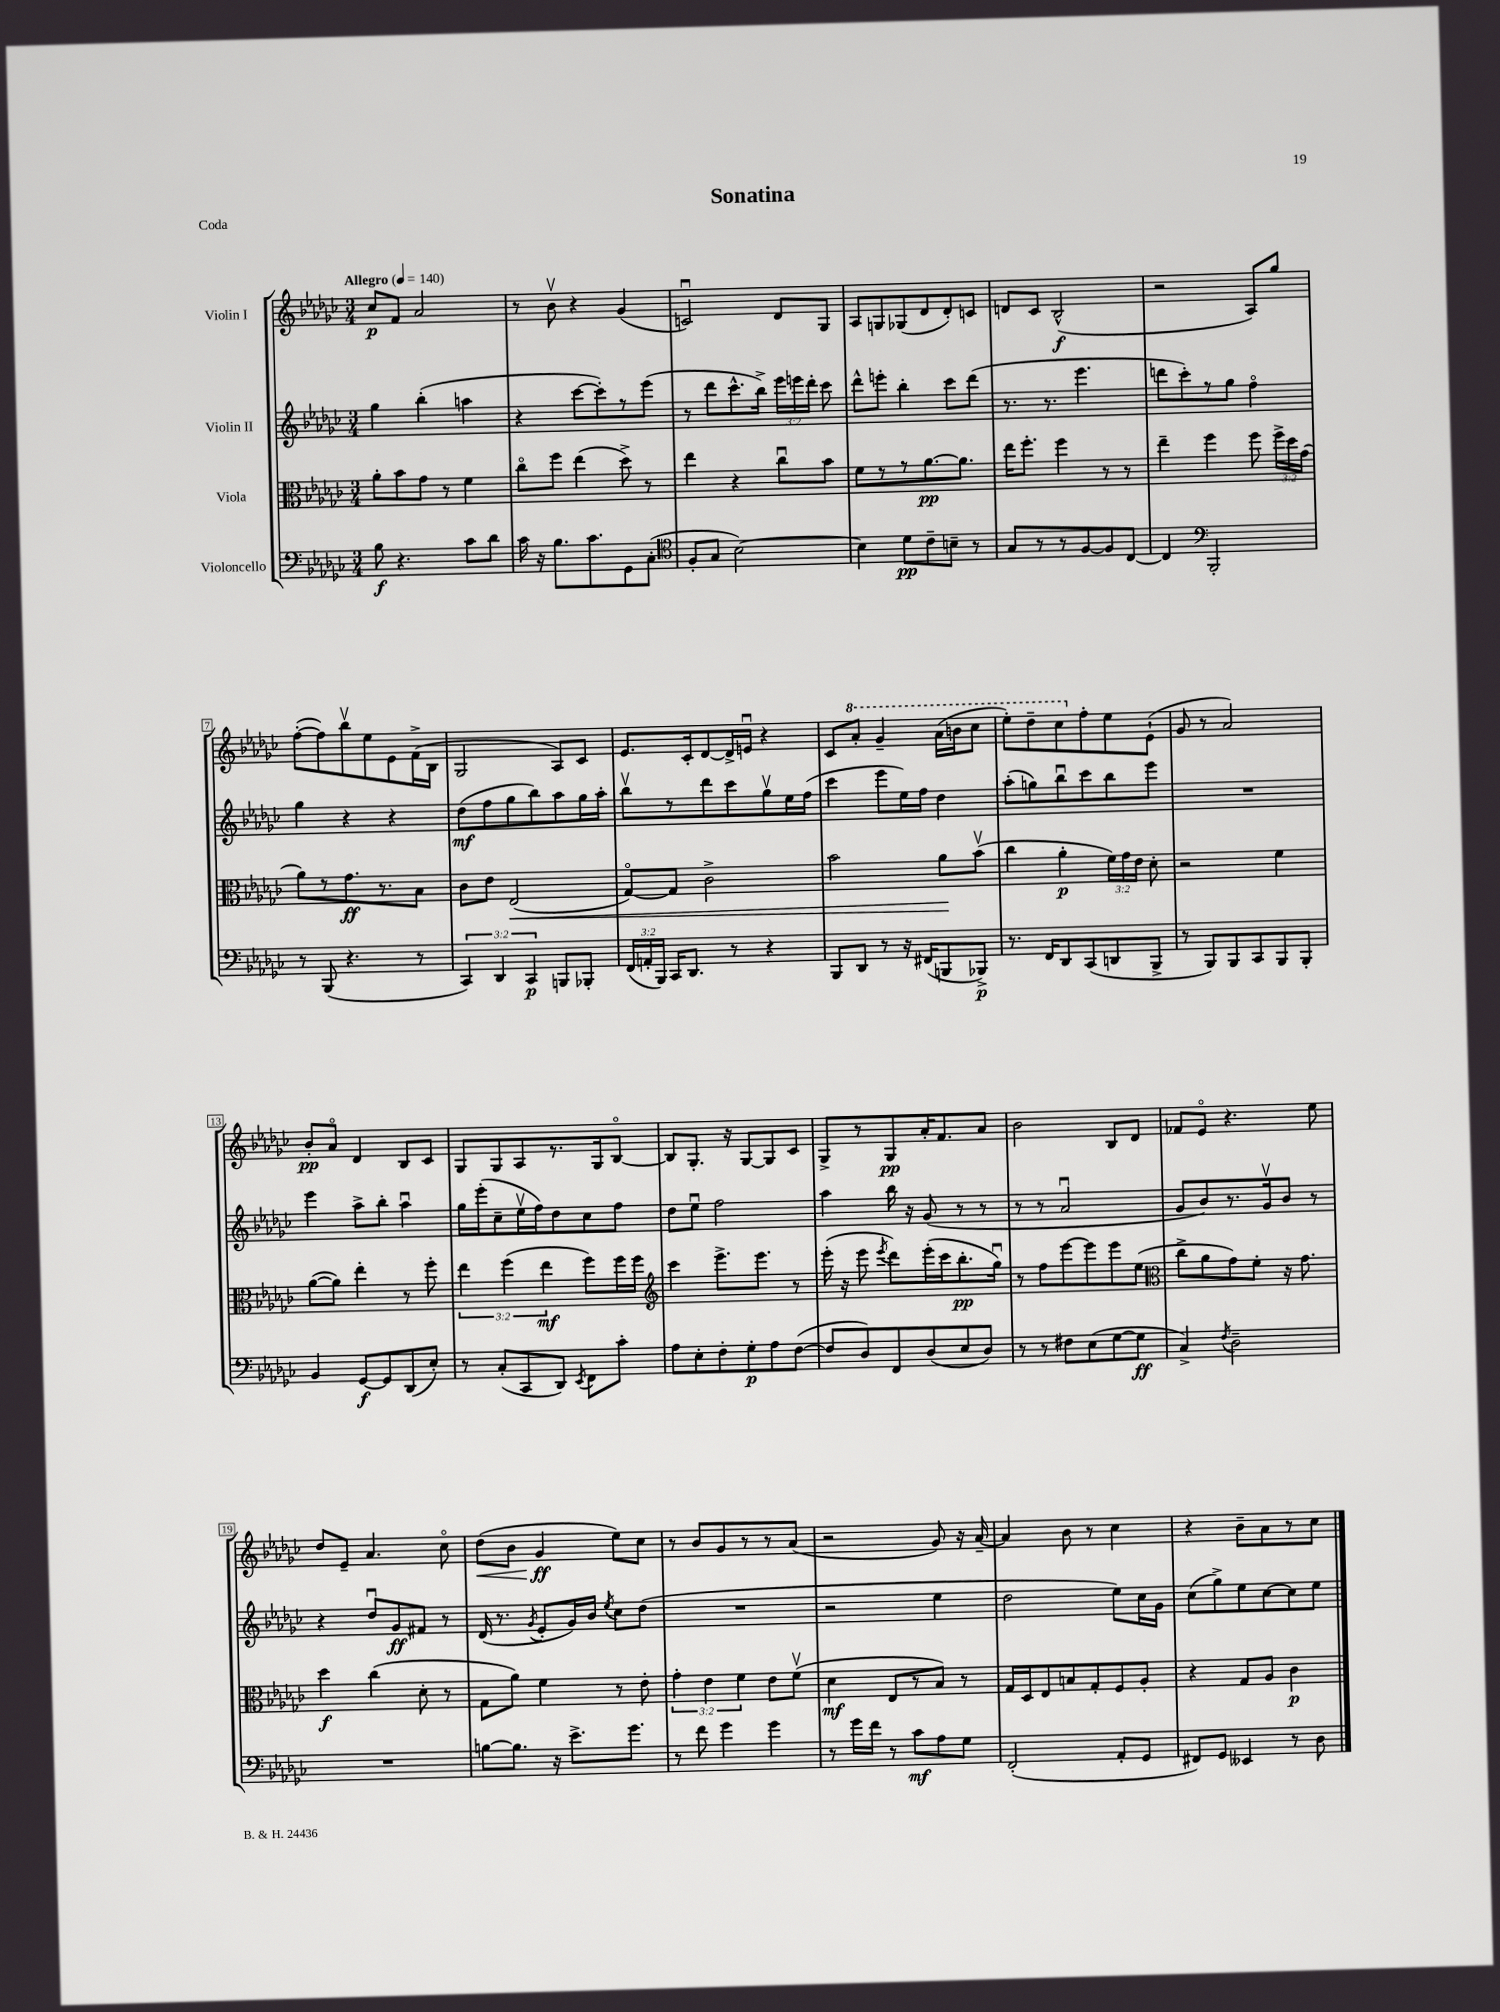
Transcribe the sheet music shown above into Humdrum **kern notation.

**kern	**dynam	**kern	**dynam	**kern	**dynam	**kern	**dynam
*part4	*part4	*part3	*part3	*part2	*part2	*part1	*part1
*staff4	*staff4	*staff3	*staff3	*staff2	*staff2	*staff1	*staff1
*I"Violoncello	*	*I"Viola	*	*I"Violin II	*	*I"Violin I	*
*clefF4	*	*clefC3	*	*clefG2	*	*clefG2	*
*k[b-e-a-d-g-c-]	*	*k[b-e-a-d-g-c-]	*	*k[b-e-a-d-g-c-]	*	*k[b-e-a-d-g-c-]	*
*M3/4	*	*M3/4	*	*M3/4	*	*M3/4	*
*MM140	*	*MM140	*	*MM140	*	*MM140	*
=1	=1	=1	=1	=1	=1	=1	=1
!	!	!	!	!	!	!LO:TX:a:B:t=Allegro	!
8B-\	f	8a-'\L	.	4gg-\	.	8cc-/L	p
4.r	.	8b-\	.	.	.	8f/J	.
.	.	8g-\J	.	(4bb-'\	.	2a-/	.
.	.	8r	.	.	.	.	.
8c-\L	.	4f\	.	4aan\	.	.	.
8d-\J	.	.	.	.	.	.	.
=2	=2	=2	=2	=2	=2	=2	=2
16c-\	.	8cc-\L	.	4r	.	8r	.
16r	.	.	.	.	.	.	.
8.B-\L	.	8ff\J	.	.	.	8b-v\	.
.	.	(4ee-\	.	[8ccc-\L	.	4r	.
8.c-\	.	.	.	.	.	.	.
.	.	.	.	8ccc-'\])	.	.	.
8GG-\	.	8dd-^\)	.	8r	.	(4g-/	.
(8C-'\J	.	8r	.	(8eee-\J	.	.	.
=3	=3	=3	=3	=3	=3	=3	=3
*clefC4	*	*	*	*	*	*	*
8F'/L	.	4ee-\	.	8r	.	2cnu/)	.
8G-/J	.	.	.	8ddd-\L	.	.	.
[2B-\)	.	4r	.	8.ccc-^^\	.	.	.
.	.	.	.	16bb-^\Jk)	.	.	.
.	.	8cc-u\L	.	24eee-\LL	.	8d-/L	.
.	.	.	.	24eeen\	.	.	.
.	.	.	.	24ddd-'\JJ	.	.	.
.	.	8b-\J	.	8ccc-\	.	8G-/J	.
=4	=4	=4	=4	=4	=4	=4	=4
4B-\]	.	8f\L	.	8ddd-^^\L	.	8A-/L	.
.	.	8r	.	8eeen'\J	.	8Gn/	.
8d-\L	pp	8r	.	4bb-'\	.	(8G-X/	.
8c-~\	.	[8.a-\	pp	.	.	8d-/	.
8Bn~\J	.	.	.	8ccc-\L	.	8d-'/)	.
.	.	8.a-\J]	.	.	.	.	.
8r	.	.	.	(8ddd-\J	.	8cn/J	.
=5	=5	=5	=5	=5	=5	=5	=5
8G-/L	.	16ee-\KL	.	8.r	.	8dn/L	.
.	.	8.ff'\J	.	.	.	.	.
8r	.	.	.	.	.	8c-/J	.
.	.	.	.	8.r	.	.	.
8r	.	4ff\	.	.	.	(2B-^^/	f
[8F/	.	.	.	4.eee-\	.	.	.
8F/]	.	8r	.	.	.	.	.
[8C-/J	.	8r	.	.	.	.	.
=6	=6	=6	=6	=6	=6	=6	=6
4C-/]	.	4ee-~\	.	8dddn\L	.	2r	.
.	.	.	.	8ccc-'\)	.	.	.
*clefF4	*	*	*	*	*	*	*
2BBB-'/	.	4ff\	.	8r	.	.	.
.	.	.	.	8gg-\J	.	.	.
.	.	8ff\	.	4ff\	.	8A-/L)	.
.	.	24ff^\LL	.	.	.	8gg-/J	.
.	.	24dd-\	.	.	.	.	.
.	.	(24g-\JJ	.	.	.	.	.
!!LO:LB:g=z
=7	=7	=7	=7	=7	=7	=7	=7
8r	.	8a-\L)	.	4gg-\	.	([8ff'\L	.
(8BBB-/	.	8r	.	.	.	8ff\])	.
4.r	.	8.g-\	ff	4r	.	8bb-v\	.
.	.	.	.	.	.	8ee-\	.
.	.	8.r	.	.	.	.	.
.	.	.	.	4r	.	8e-\	.
8r	.	8B-\J	.	.	.	(16f^\L	.
.	.	.	.	.	.	16B-\JJ	.
=8	=8	=8	=8	=8	=8	=8	=8
6CC-/)	.	8c-\L	.	(8dd-\L	mf	2G-/	.
.	.	8e-\J	.	8ff\	.	.	.
6DD-/	.	.	.	.	.	.	.
!	!	!	!LO:HP:b	!	!	!	!
.	.	(2E-/	<	8gg-\	.	.	.
6CC-/	p	.	.	.	.	.	.
.	.	.	.	8bb-\)	.	.	.
8BBBn/L	.	.	.	8aa-\	.	8A-/L)	.
8BBB-X'/J	.	.	.	16gg-\L	.	8c-/J	.
.	.	.	.	16aa-'\JJ	.	.	.
=9	=9	=9	=9	=9	=9	=9	=9
(24FF/LL	.	[8G-/L)	.	8bb-v\L	.	8.e-/L	.
24AAn'/	.	.	.	.	.	.	.
24BBB-/JJ)	.	.	.	.	.	.	.
16CC-/KL	.	8G-/J]	.	8r	.	.	.
8.DD-/J	.	.	.	.	.	16c-'/k	.
.	.	2c-^\	.	8ddd-\	.	[8d-/	.
8r	.	.	.	8ccc-\	.	16d-^/L]	.
.	.	.	.	.	.	16enu/JJ	.
4r	.	.	.	8gg-v\	.	4r	.
.	.	.	.	16ee-\L	.	.	.
.	.	.	.	(16ff\JJ	.	.	.
=10	=10	=10	=10	=10	=10	=10	=10
8BBB-/L	.	2b-\	.	4ccc-\	.	8c-/L	.
*	*	*	*	*	*	*8va	*
8DD-/J	.	.	.	.	.	8aa-'/J	.
8r	.	.	.	8eee-\L	.	4gg-~/	.
16r	.	.	.	16ee-\L)	.	.	.
(16FF#X/KL	.	.	.	16ff\JJ	.	.	.
8BBBn/	.	8a-\L	.	4dd-\	.	(16aa-\LL	.
.	.	.	.	.	.	16bbn\J	.
8BBB-X^/J)	p	(8b-v\J	[	.	.	8ccc-\J	.
=11	=11	=11	=11	=11	=11	=11	=11
8.r	.	4cc-\	.	(8aa-'\L	.	8eee-'\L)	.
.	.	.	.	8ggn\)	.	8ddd-~\	.
16FF/KL	.	.	.	.	.	.	.
8DD-/	.	4a-'\	p	8bb-u\	.	8ccc-\	.
*	*	*	*	*	*	*X8va	*
(8CC-/	.	.	.	8ccc-\	.	8ff'\	.
8DDn/	.	24f\LL)	.	8bb-\	.	8ee-\	.
.	.	24g-\	.	.	.	.	.
.	.	24e-\JJ	.	.	.	.	.
8BBB-^/J	.	8d-'\	.	8eee-\J	.	(8e-`\J	.
=12	=12	=12	=12	=12	=12	=12	=12
8r	.	2r	.	2.r	.	8g-/	.
8BBB-/L)	.	.	.	.	.	8r	.
8BBB-/	.	.	.	.	.	2a-/)	.
8CC-/	.	.	.	.	.	.	.
8BBB-/	.	4f\	.	.	.	.	.
8BBB-'/J	.	.	.	.	.	.	.
!!LO:LB:g=z
=13	=13	=13	=13	=13	=13	=13	=13
4BB-/	.	([8a-\L	.	4eee-\	.	8b-'/L	pp
.	.	8a-\J])	.	.	.	8a-/J	.
[8GG-/L	f	4ee-'\	.	8aa-^\L	.	4d-/	.
8GG-/]	.	.	.	8bb-'\J	.	.	.
(8DD-/	.	8r	.	4aa-u\	.	8B-/L	.
8E-'/J)	.	8ff'\	.	.	.	8c-/J	.
=14	=14	=14	=14	=14	=14	=14	=14
8r	.	6ee-\	.	16gg-\LL	.	8G-/L	.
.	.	.	.	(16eee-'\J	.	.	.
(8C-'/L	.	.	.	8cc-~\	.	8G-/	.
.	.	(6ff\	.	.	.	.	.
8CC-/	.	.	.	16ee-v\L	.	8A-/	.
.	.	.	.	16ff\J)	.	.	.
.	.	6ee-\	mf	.	.	.	.
8DD-/J)	.	.	.	8dd-\	.	8.r	.
8qEE-/	.	.	.	.	.	.	.
8FF\L	.	8ff\L)	.	8cc-\	.	.	.
.	.	.	.	.	.	16G-/k	.
8c-'\J	.	16ff\L	.	8ff\J	.	[8B-/J	.
.	.	16ff\JJ	.	.	.	.	.
=15	=15	=15	=15	=15	=15	=15	=15
*	*	*clefG2	*	*	*	*	*
8A-\L	.	4ccc-\	.	8dd-\L	.	8B-/L]	.
8E-'\	.	.	.	8ee-u\J	.	8.G-'/J	.
8F'\	.	8.eee-^\L	.	2ff\	.	.	.
.	.	.	.	.	.	16r	.
8G-'\	p	.	.	.	.	[8G-/L	.
.	.	8.eee-\J	.	.	.	.	.
8A-\	.	.	.	.	.	8G-/]	.
([8F\J	.	8r	.	.	.	8c-/J	.
=16	=16	=16	=16	=16	=16	=16	=16
8F/L]	.	(16eee-'\	.	4aa-\	.	8G-^/L	.
.	.	16r	.	.	.	.	.
8D-/)	.	8eee-\	.	.	.	8r	.
.	.	8qeee-/	.	.	.	.	.
8FF/	.	8ddd-\L)	.	16bb-\	.	8G-/	pp
.	.	.	.	16r	.	.	.
(8D-/	.	(16eee-'\L	.	(8g-/	.	16a-'/K	.
.	.	16ccc-\J	.	.	.	8.f/	.
8E-/	.	8.bb-'\	pp	8r	.	.	.
8D-/J)	.	.	.	8r	.	8a-/J	.
.	.	16gg-u\Jk)	.	.	.	.	.
=17	=17	=17	=17	=17	=17	=17	=17
8r	.	8r	.	8r	.	2b-\	.
8r	.	8ff\L	.	8r	.	.	.
8F#X\L	.	[8eee-\	.	2a-u/	.	.	.
(8E-\	.	8eee-\]	.	.	.	.	.
[8G-\	.	8eee-\	.	.	.	8B-/L	.
8G-\J]	ff	(8ee-\J	.	.	.	8d-/J	.
=18	=18	=18	=18	=18	=18	=18	=18
*	*	*clefC3	*	*	*	*	*
4C-^/)	.	8cc-^\L	.	8g-/L	.	8f-X/L	.
.	.	8a-\	.	8b-/)	.	8e-/J	.
8qF/	.	.	.	.	.	.	.
2D-~\	.	8g-\)	.	8.r	.	4.r	.
.	.	8f'\J	.	.	.	.	.
.	.	.	.	16g-v/k	.	.	.
.	.	16r	.	8b-/J	.	.	.
.	.	8.g-\	.	.	.	.	.
.	.	.	.	8r	.	8ee-\	.
!!LO:LB:g=z
=19	=19	=19	=19	=19	=19	=19	=19
2.r	.	4dd-\	f	4r	.	8dd-/L	.
.	.	.	.	.	.	8e-~/J	.
.	.	(4cc-\	.	8dd-u/L	.	4.a-/	.
.	.	.	.	8g-/	ff	.	.
.	.	8d-'\	.	8f#X/J	.	.	.
.	.	8r	.	8r	.	8cc-\	.
=20	=20	=20	=20	=20	=20	=20	=20
!	!	!	!	!	!	!	!LO:HP:b
[8Bn\L	.	8G-\L	.	(16d-/	.	(8dd-\L	<
.	.	.	.	8.r	.	.	.
8.B\J]	.	8a-\J)	.	.	.	8b-\J	.
.	.	.	.	8qg-/	.	.	.
.	.	4f\	.	8e-'/L	.	4g-/	ff
16r	.	.	.	.	.	.	.
8.e-^\L	.	.	.	16g-/L)	.	.	.
.	.	.	.	16b-/JJ	.	.	.
.	.	.	.	8qee-/	.	.	.
.	.	8r	.	8cc-\L	.	8ee-\L)	[
8.g-\J	.	.	.	.	.	.	.
.	.	8e-'\	.	(8dd-\J	.	8cc-\J	.
=21	=21	=21	=21	=21	=21	=21	=21
8r	.	6g-'\	.	2.r	.	8r	.
8f\	.	.	.	.	.	8b-/L	.
.	.	6e-\	.	.	.	.	.
4g-\	.	.	.	.	.	8g-/	.
.	.	6f\	.	.	.	.	.
.	.	.	.	.	.	8r	.
4g-\	.	8e-\L	.	.	.	8r	.
.	.	(8fv\J	.	.	.	(8a-/J	.
=22	=22	=22	=22	=22	=22	=22	=22
8r	.	4d-\	mf	2r	.	2r	.
16g-\LL	.	.	.	.	.	.	.
16f\JJ	.	.	.	.	.	.	.
8r	.	8E-/L	.	.	.	.	.
8c-\L	mf	8r	.	.	.	.	.
8A-\	.	8B-/J)	.	4ee-\	.	8g-/)	.
8G-\J	.	8r	.	.	.	16r	.
.	.	.	.	.	.	[16a-~/	.
=23	=23	=23	=23	=23	=23	=23	=23
(2FF'/	.	16G-/LL	.	2dd-\	.	4a-/]	.
.	.	16D-/J	.	.	.	.	.
.	.	8E-/	.	.	.	.	.
.	.	8Bn/	.	.	.	8b-\	.
.	.	8G-'/	.	.	.	8r	.
8AA-'/L	.	8F/	.	8ee-\L)	.	4cc-\	.
8GG-/J	.	8A-'/J	.	16cc-\L	.	.	.
.	.	.	.	16g-\JJ	.	.	.
=24	=24	=24	=24	=24	=24	=24	=24
8FF#X/L)	.	4r	.	(8cc-\L	.	4r	.
8GG-/J	.	.	.	8gg-^\)	.	.	.
4EE--X/	.	8G-/L	.	8ee-\	.	8b-~\L	.
.	.	8A-/J	.	[8cc-\	.	8a-\	.
8r	.	4c-\	p	8cc-\]	.	8r	.
8D-\	.	.	.	8ee-\J	.	8cc-\J	.
==	==	==	==	==	==	==	==
*-	*-	*-	*-	*-	*-	*-	*-
